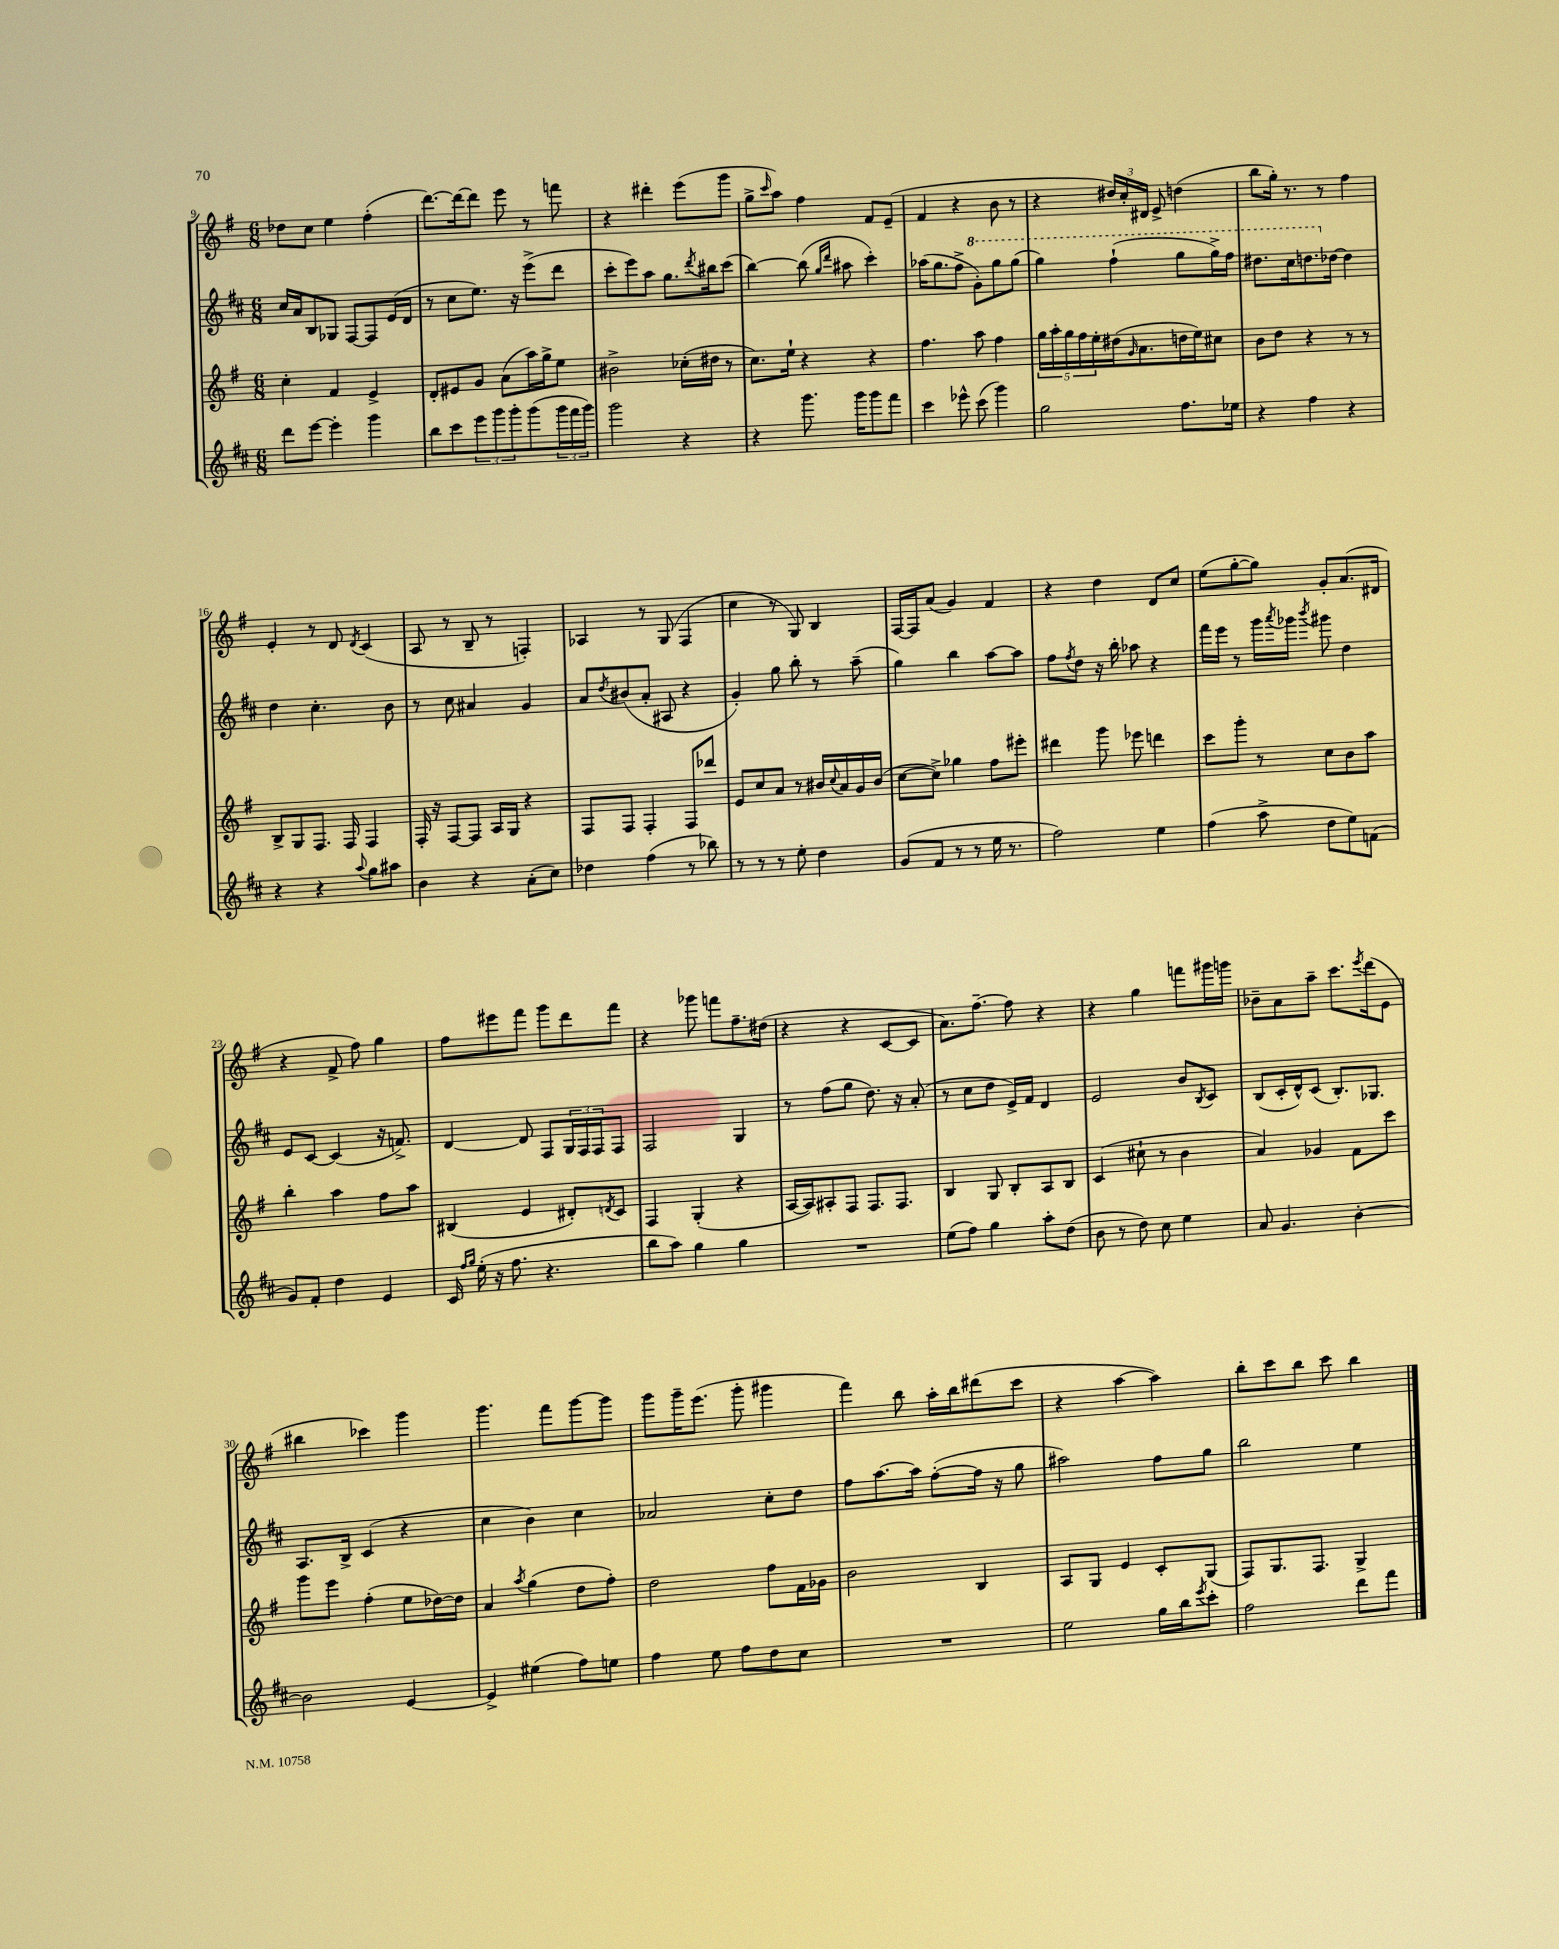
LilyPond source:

<<
\new StaffGroup <<
\new Staff = "s0" {
    \clef treble \key g \major \numericTimeSignature \time 6/8
    des''8 c''8 e''4 fis''4-.( |
    d'''8.~) d'''16~ d'''8 e'''8 r8 f'''8 |
    r4 dis'''4-. e'''8( g'''8 |
    g''8-> \grace { c'''16 } a''8) fis''4 fis'8 e'8--( |
    fis'4 r4 b'8 r8 |
    r4 \tuplet 3/2 { dis''16) c''16-. dis'16 } e'8-> d''4( |
    b''8 g''16-.) r8. r8 fis''4 |
    e'4-. r8 d'8 \acciaccatura { d'8 } c'4( |
    a8 r8 b8-- r8 f4-.) |
    aes4 r8 g8( fis4 |
    c''4 r8 g8) b4 |
    fis16~ fis16 a'8( g'4) fis'4 |
    r4 d''4 d'8 c''8 |
    e''8( g''8~-. g''8) g'8-. a'8.( dis'16 |
    r4 fis'8-> fis''8) g''4 |
    fis''8 eis'''8 fis'''8 g'''8 d'''8 fis'''8 |
    r4 ges'''8 f'''8 fis''8.-- dis''16( |
    r4 r4 c'8~ c'8 |
    a'8.) fis''8.~-- fis''8 r4 |
    r4 g''4 f'''8 gis'''16 g'''16 |
    bes'8-- a'8 a''8-- c'''8. \acciaccatura { e'''8 } d'''16( e'8 |
    bis''4 ces'''4) g'''4 |
    g'''4. fis'''8 g'''8~ g'''8 |
    g'''8 g'''16-- e'''8.( g'''8-. gis'''4 |
    fis'''4) b''8 a''16-. b''16 dis'''8( c'''8 |
    r4 a''4~ a''4) |
    b''8-. c'''8 b''8 c'''8 b''4 \bar "|." |
}
\new Staff = "s1" {
    \clef treble \key d \major \numericTimeSignature \time 6/8
    cis''16 a'16 b8 ges8 fis8~ fis8 e'16( d'16 |
    r8 cis''8 e''8.) r16 e'''8->( d'''8 |
    cis'''8-. e'''8) a''8 g''8. \acciaccatura { d'''8 } bis''16 cis'''8( |
    b''4~) b''8( \grace { g''16 d'''16 } ais''8 cis'''4-.) |
    aes''16( g''8. fis''8-> \ottava #1 g''8-.) g'''8 g'''8( |
    g'''4) fis'''4-!( g'''8 g'''16->) fis'''16 |
    dis'''8. cis'''16 d'''8. \ottava #0 des''16~ des''4 |
    d''4 cis''4.-. b'8 |
    r8 cis''8 ais'4 g'4 |
    a'8 \acciaccatura { d''8 } bis'8( a'8-. ais8 r4 |
    g'4-.) g''8 b''8-. r8 a''8--( |
    g''4) b''4 a''8~ a''8 |
    fis''8 \acciaccatura { fis''8 } d''8 r16 b''16-. aes''8 r4 |
    fis'''16 e'''16 r8 g'''16 \acciaccatura { a'''8 } ges'''16 \acciaccatura { b'''8 } gis'''8 d''4 |
    e'8 cis'8~ cis'4( r16 f'8.->) |
    d'4~ d'8 fis8 \tuplet 3/2 { g16 fis16 fis16 } fis8 |
    fis2 g4 |
    r8 fis''8( g''8 d''8.) r16 a'8-.( |
    r8 cis''8 d''8 e'16->) fis'16 d'4 |
    e'2 b'8 \acciaccatura { b8 } cis'8 |
    b8( cis'16-. d'16-^) cis'8( b8.-.) ges8. |
    a8. b16-> cis'4( r4 |
    cis''4 b'4) cis''4 |
    aes'2 cis''8-. d''8 |
    fis''8 a''8.~ a''16 fis''8~-.( fis''16 r16 g''8 |
    ais''2) fis''8 g''8 |
    b''2 e''4 \bar "|." |
}
\new Staff = "s2" {
    \clef treble \key g \major \numericTimeSignature \time 6/8
    c''4-. fis'4 e'4-> |
    d'8-. eis'8 g'8 a'8( a''16) g''16-> e''8 |
    bis'2-> ces''16-.( dis''16 r8 |
    c''8.) e''16-! r4 r4 |
    fis''4. a''8 fis''4 |
    \tuplet 5/4 { g''16 a''16-. g''16 fis''16 e''16-. } dis''16( \grace { g'16 } a'8. d''16 e''16) cis''8 |
    b'8 d''8 r4 r8 r8 |
    b8-> g8 fis8. fis16 fis4 |
    fis16-. r16 fis8~ fis8 a16 g16 r4 |
    fis8 fis8 fis4-. fis8 des'''8 |
    e'8 c''8 a'8 r8 bis'16 \appoggiatura { c''8 } a'16 g'16 bis'16( |
    c''8~ c''8->) ges''4 fis''8 eis'''8-. |
    dis'''4 g'''8 ees'''8 d'''4 |
    c'''8 g'''8-. r8 c''8 b'8 a''8 |
    b''4-. a''4 fis''8 a''8 |
    bis4( e'4 dis'8-.) \acciaccatura { d'8 } c'8 |
    fis4 g4-.( r4 |
    a16~ a16) ais8-. fis8 fis8. fis8. |
    b4 g8 b8-. a8 b8 |
    c'4( cis''8-! r8 b'4 |
    a'4) ges'4 fis'8 c'''8 |
    g'''8 e'''8 fis''4-.( e''8 des''16~) des''16 |
    a'4 \acciaccatura { a''8 } g''4( d''8 fis''8-.) |
    d''2 fis''8 fis'16 ges'16 |
    b'2 b4 |
    a8 g8 e'4 c'8-. g8( |
    fis8) g8. fis8. g4-> \bar "|." |
}
\new Staff = "s3" {
    \clef treble \key d \major \numericTimeSignature \time 6/8
    d'''8 e'''8~ e'''4-. g'''4 |
    b''8 cis'''8 \tuplet 3/2 { e'''8 g'''8 g'''8-. } g'''8( \tuplet 3/2 { g'''16 fis'''16 g'''16) } |
    g'''2 r4 |
    r4 g'''8. g'''16 g'''8 fis'''8 |
    cis'''4 ees'''8-^ cis'''8( g'''4) |
    g''2 fis''8. ees''16 |
    r4 fis''4 r4 |
    r4 r4 \appoggiatura { a''8 } g''8 ais''8 |
    b'4 r4 a'8-.( cis''8) |
    des''4 fis''4( r8 bes''8) |
    r8 r8 r8 e''8-. d''4 |
    g'8( fis'8 r8 r8 e''16 r8. |
    fis''2) e''4 |
    fis''4( a''8-> d''8 e''8) f'8( |
    g'8) fis'8-. d''4 e'4 |
    cis'16 \grace { fis''16 g''16 } e''16-.( r16 fis''8. r4. |
    b''8 a''8) g''4 g''4 |
    R2. |
    e''8( fis''8) g''4 a''8-. d''8( |
    b'8 r8 d''8) cis''8 e''4 |
    a'8 g'4. b'4~-. |
    b'2 e'4~ |
    e'4-> eis''4( fis''8) e''8 |
    fis''4 e''8 fis''8 d''8 cis''8 |
    R2. |
    e''2 g''16 b''16 \acciaccatura { e'''8 } cis'''8-. |
    fis''2 d'''8 fis'''8 \bar "|." |
}
>>
>>
\layout { \context { \Score currentBarNumber = #9 } }
